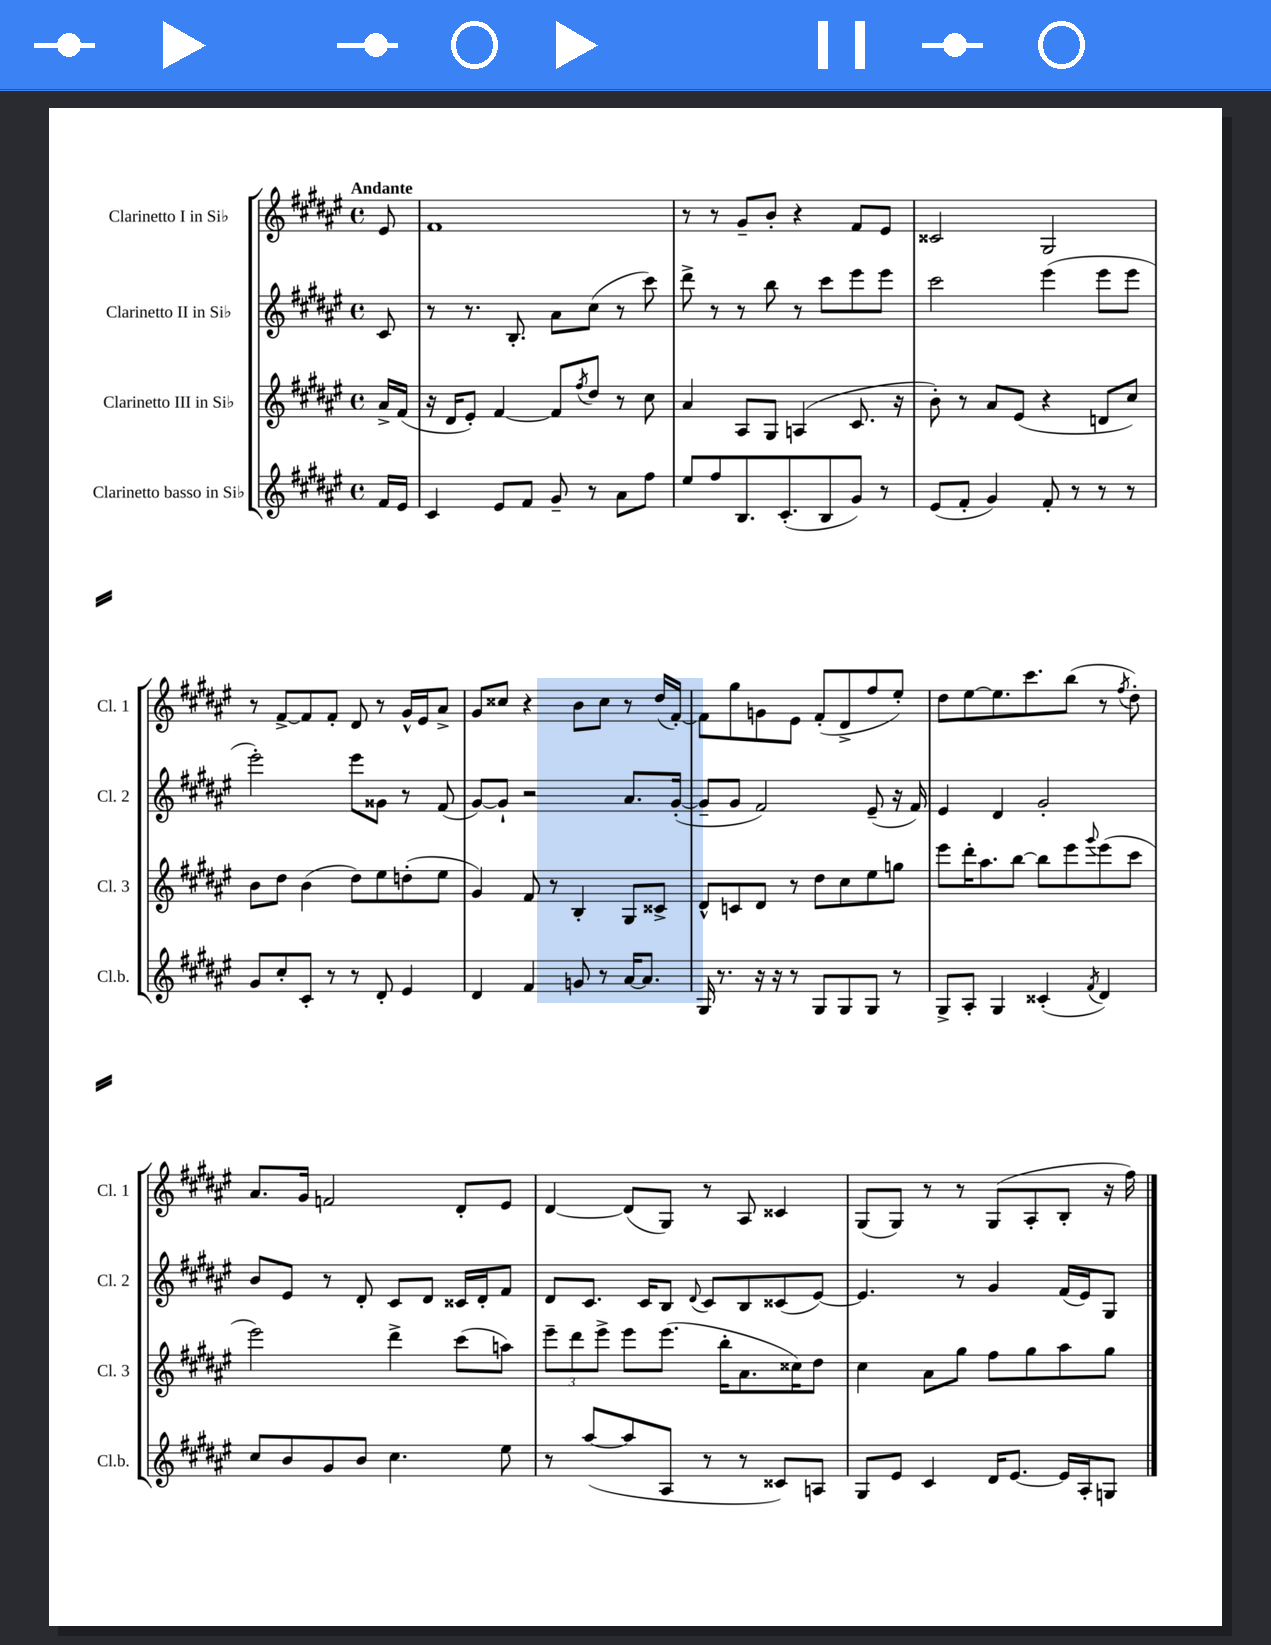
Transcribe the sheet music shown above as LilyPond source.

<<
\new StaffGroup <<
\new Staff = "s0" \with { instrumentName = "Clarinetto I in Sib" shortInstrumentName = "Cl. 1" } {
    \clef treble \key fis \major \defaultTimeSignature \time 4/4 \partial 8 \tempo "Andante"
    eis'8 |
    fis'1 |
    r8 r8 gis'8-- b'8-. r4 fis'8 eis'8 |
    cisis'2 gis2 |
    r8 fis'8~-> fis'8 fis'8-. dis'8 r8 gis'16-^ eis'16 ais'8-> |
    gis'8 cisis''8 r4 b'8 cisis''8 r8 dis''16( fis'16~-.) |
    fis'8 gis''8 g'8 eis'8 fis'8-.( dis'8-> fis''8 eis''8-.) |
    dis''8 eis''8~ eis''8. cis'''8. b''8( r8 \acciaccatura { fis''8 } dis''8-.) |
    ais'8. gis'16 f'2 dis'8-. eis'8 |
    dis'4~ dis'8( gis8) r8 ais8 cisis'4 |
    gis8( gis8) r8 r8 gis8( ais8-. b8-. r16 fis''16) \bar "|." |
}
\new Staff = "s1" \with { instrumentName = "Clarinetto II in Sib" shortInstrumentName = "Cl. 2" } {
    \clef treble \key fis \major \defaultTimeSignature \time 4/4 \partial 8
    cis'8 |
    r8 r8. b8.-. ais'8 cis''8( r8 cis'''8) |
    dis'''8-> r8 r8 b''8 r8 cis'''8 eis'''8 eis'''8 |
    cis'''2 eis'''4( eis'''8 eis'''8 |
    eis'''2-.) eis'''8 gisis'8 r8 fis'8( |
    gis'8~) gis'8-! r2 ais'8. gis'16~-.( |
    gis'8-- gis'8 fis'2) eis'8--( r16 fis'16) |
    eis'4 dis'4 gis'2-. |
    b'8 eis'8 r8 dis'8-. cis'8 dis'8 cisis'16 dis'16-. fis'8 |
    dis'8 cis'8. cis'16 b8 \appoggiatura { dis'8 } cis'8 b8 cisis'8( eis'8~) |
    eis'4. r8 gis'4 fis'16( eis'16) gis8 \bar "|." |
}
\new Staff = "s2" \with { instrumentName = "Clarinetto III in Sib" shortInstrumentName = "Cl. 3" } {
    \clef treble \key fis \major \defaultTimeSignature \time 4/4 \partial 8
    ais'16-> fis'16( |
    r16 dis'16 eis'8-.) fis'4~ fis'8 \acciaccatura { fis''8 } dis''8 r8 cis''8 |
    ais'4 ais8 gis8 a4( cis'8. r16 |
    b'8-.) r8 ais'8 eis'8( r4 d'8 cis''8) |
    b'8 dis''8 b'4( dis''8) eis''8 d''8-.( eis''8 |
    gis'4) fis'8 r8 b4-. gis8 cisis'8-> |
    dis'8-^ c'8 dis'8 r8 dis''8 cis''8 eis''8 g''8 |
    eis'''8 dis'''16-. ais''8. b''8~ b''8 eis'''8 \appoggiatura { gis'''8 } eis'''8( cis'''8 |
    eis'''2) dis'''4-> cis'''8( a''8) |
    \tuplet 3/2 { eis'''8-- dis'''8 eis'''8-> } eis'''8 eis'''8.( b''16-. ais'8. cisis''16) dis''8 |
    cis''4 ais'8 gis''8 fis''8 gis''8 ais''8 gis''8 \bar "|." |
}
\new Staff = "s3" \with { instrumentName = "Clarinetto basso in Sib" shortInstrumentName = "Cl.b." } {
    \clef treble \key fis \major \defaultTimeSignature \time 4/4 \partial 8
    fis'16 eis'16 |
    cis'4 eis'8 fis'8 gis'8-- r8 ais'8 fis''8 |
    eis''8 fis''8 b8. cis'8.-.( b8 gis'8) r8 |
    eis'8( fis'8-. gis'4) fis'8-. r8 r8 r8 |
    gis'8 cis''8-. cis'8-. r8 r8 dis'8-. eis'4 |
    dis'4 fis'4 g'8 r8 ais'16~ ais'8. |
    gis16 r8. r16 r16 r8 gis8 gis8 gis8 r8 |
    gis8-> ais8-. gis4 cisis'4-.( \acciaccatura { fis'8 } dis'4) |
    cis''8 b'8 gis'8 b'8 cis''4. eis''8 |
    r8 ais''8~( ais''8 ais8 r8 r8 cisis'8) a8 |
    gis8 eis'8 cis'4 dis'16 eis'8.~ eis'16 ais16-. g8 \bar "|." |
}
>>
>>
\layout { \context { \Score \remove "Bar_number_engraver" } }
